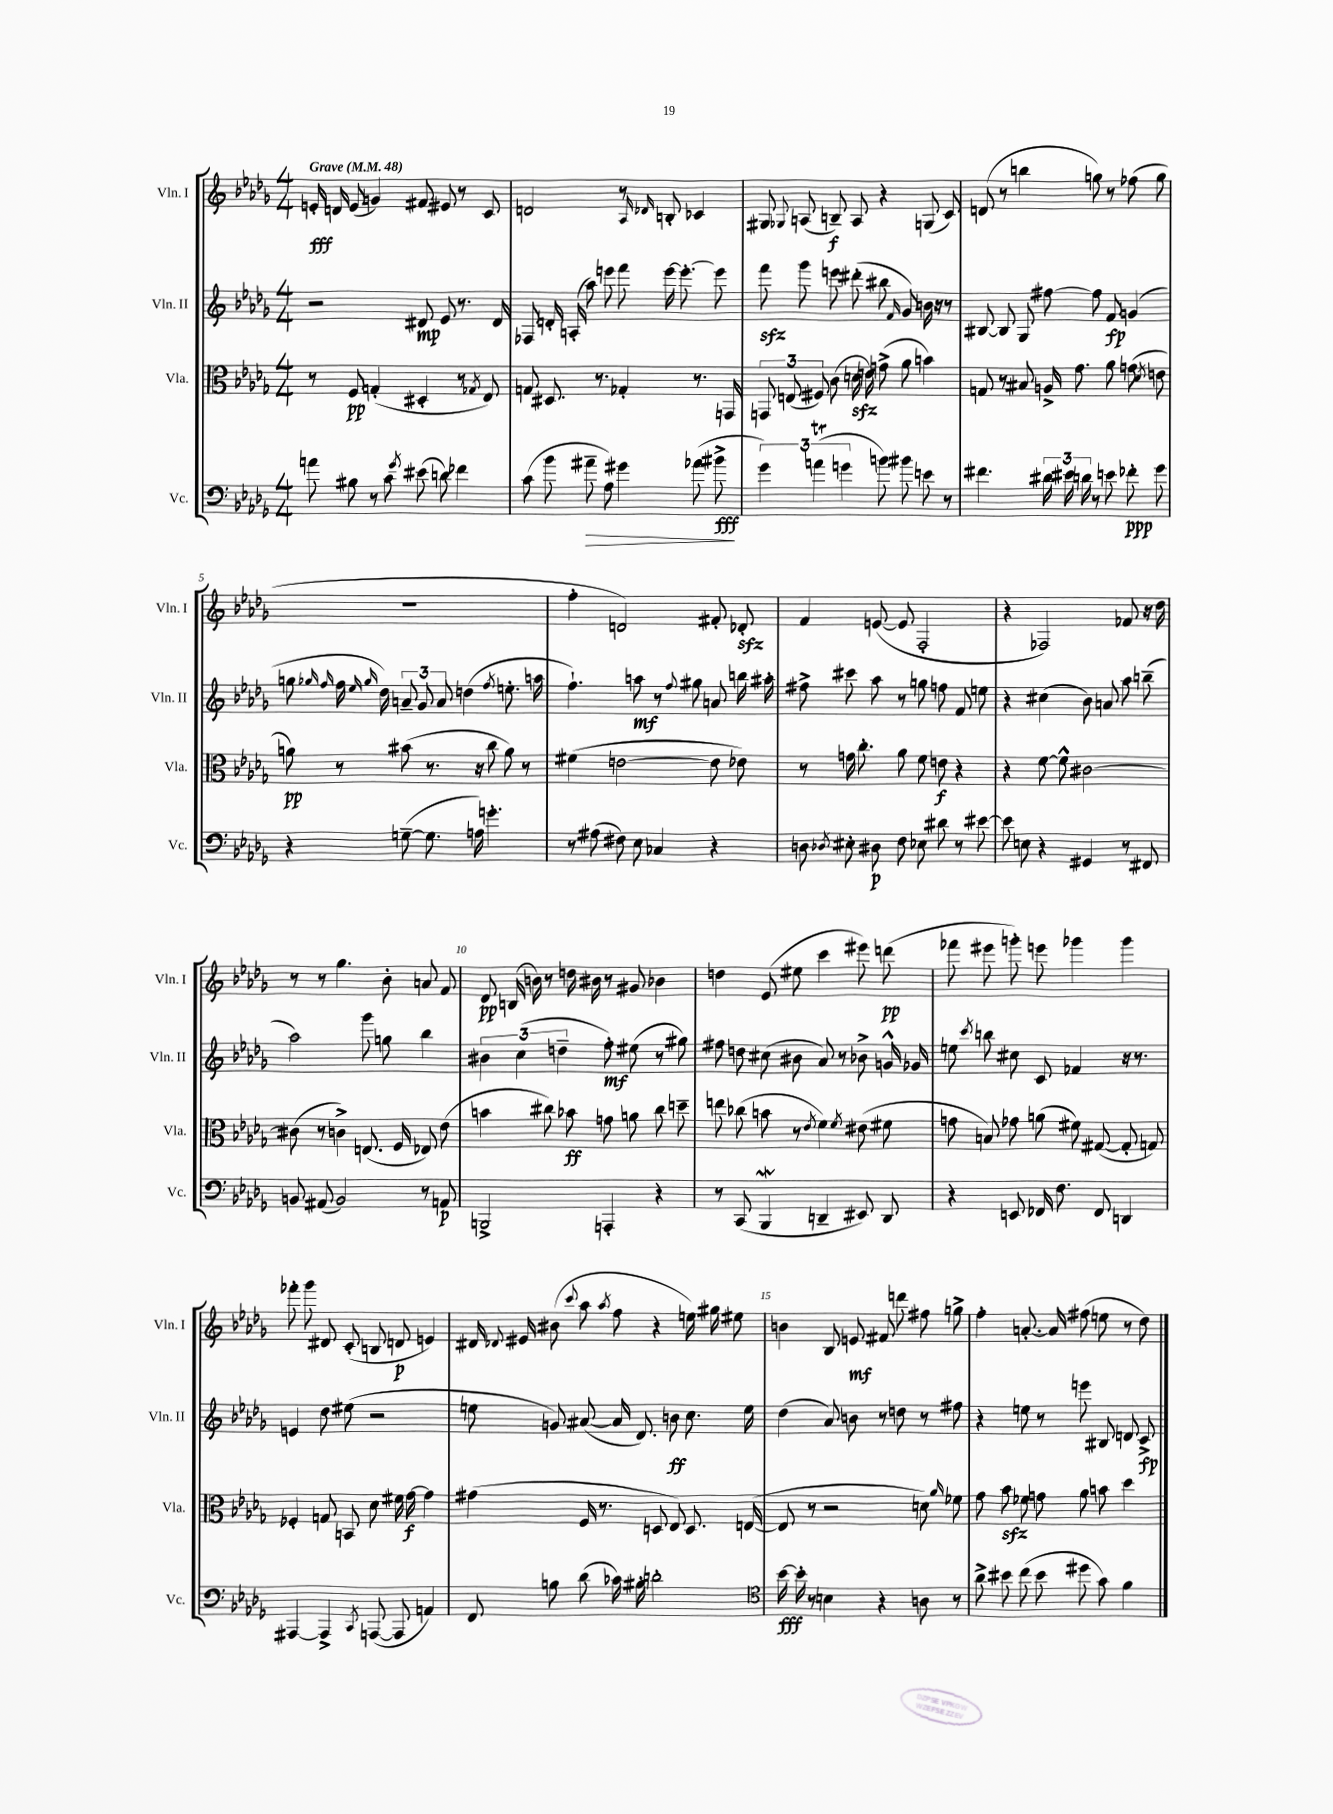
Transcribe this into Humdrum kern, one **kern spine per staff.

**kern	**kern	**kern	**kern
*staff4	*staff3	*staff2	*staff1
*clefF4	*clefC3	*clefG2	*clefG2
*k[b-e-a-d-g-]	*k[b-e-a-d-g-]	*k[b-e-a-d-g-]	*k[b-e-a-d-g-]
*M4/4	*M4/4	*M4/4	*M4/4
*MM48	*MM48	*MM48	*MM48
8a	8r	2r	16e'
.	.	.	16d
8B#	8F	.	(8e
8r	(4G'	.	4g)
8c	.	.	.
8qg-	.	.	.
(8e#	4D#'	8d#	8f#
8d)	.	8e-	8e#
4f-	8r	8.r	8r
.	8qG-	.	.
.	8E-)	.	8c
.	.	16d#	.
=	=	=	=
(8c	8G	8F-	2d
8b-	8.D#	16d'	.
.	.	(16A'	.
8a#~	.	8aa-)	.
.	8.r	.	.
8A-)	.	8eee	.
4g#	4G-'	8fff	8r
.	.	.	16qqA-
.	.	.	16qqd-
.	.	[16eee	8B'
.	.	8.eee'_	.
(8a-	8.r	.	4c-
8b#^	.	8eee]	.
.	16GG	.	.
=	=	=	=
6g-)	12GG	8fff	8G#
.	(12E	.	.
.	.	.	8qqG-
.	.	8ggg-	(8A
(6a	12F#)	.	.
.	(8c	8eee	8B~)
6g	.	.	.
.	16d	(8ddd#'	8A
.	16e)	.	.
8b)	(8g^	8bb#	4r
.	.	16qqf	.
8b#	8a-	8g-)	.
8e	4b)	16b	(8G
.	.	16r	.
8r	.	8r	8c)
=	=	=	=
4.f#	8G	[8B#	(8d
.	8r	8B#]	8r
.	8B#	8G-	4bb
24d#	16A^	[8ff#	.
24e#	.	.	.
.	8.g-	.	.
24d	.	.	.
8r	.	8ff#]	8gg)
8e	8a-	8f	8r
8f-'	(8g	(4g	(8ff-
.	8qd-	.	.
8g-	8e	.	8gg
=	=	=	=
4r	8a)	8gg	1r
.	.	16qqgg-	.
.	.	16qqff	.
.	8r	16ff	.
.	.	16qqee-	.
.	.	16qqgg-	.
.	.	16dd-)	.
([8G~	(8b#	12a~	.
.	.	12g-	.
8.G]	8.r	.	.
.	.	12a	.
.	.	(4dd	.
16A)	16r	.	.
4.g'	8cc	.	.
.	.	8qff	.
.	8a)	8.ee'	.
.	8r	.	.
.	.	16aa	.
=	=	=	=
8r	(4f#	4.ff`)	4ff'
(8A#	.	.	.
8F#)	[2e	.	2d)
8E-	.	8aa	.
4C-	.	8r	.
.	.	8qqff	.
.	.	8gg#	.
4r	8e]	8a	8f#'
.	8e-)	16bb	8d-'
.	.	16aa#'	.
=	=	=	=
8D	8r	8ff#^	4f
8qD-	.	.	.
8E#'	16g	8ccc#	.
.	8.cc'	.	.
8D#	.	8aa-	([8e
8F	8a-	8r	8e]
8E-	8f	8gg	2F'
8d#	8e	8ff	.
8r	4r	8f	.
[8e#	.	8ee	.
=	=	=	=
8e#]	4r	4r	4r
8E	.	.	.
4r	[8f	(4cc#	2F-)
.	8f^^]	.	.
4GG#	[2c#	8b-)	.
.	.	8a	.
8r	.	8aa-	8f-
8FF#	.	(8bb~	16r
.	.	.	16dd-
=	=	=	=
8BB	(8c#]	2aa-)	8r
(8AA#	8r	.	8r
2BB)	4c^)	.	4.gg-
.	(8.E	8ggg-	.
.	.	8gg	8b-'
.	16F	.	.
8r	8E-)	4bb-	8a
8AA	(8e-	.	8f
=	=	=	=
2BBB^	4b	6b#	8d-
.	.	.	(16B
.	.	(6cc	.
.	.	.	16b)
.	8cc#)	.	8r
.	.	6dd~	.
.	8b-	.	16dd
.	.	.	16b#
4AAA'	8g	8ff')	8r
.	8a	(8ee#	8g#
4r	8cc#	8r	4b-
.	8dd~	8gg#)	.
=	=	=	=
8r	8ee	8ff#	4dd
(8CC	(8cc-	8dd	.
4BBB-	8b	(8cc#	(8e-
.	8r	8b#	8ee#
.	8qe-	.	.
4DD~	4f)	8a-)	4ccc
.	.	8r	.
.	8qf	.	.
8EE#)	(8e#	8b-^	8eee#)
8DD	8f#	16g^^	(8ddd
.	.	16g-	.
=	=	=	=
4r	8g	8ee	8fff-
.	.	8qccc	.
.	8B)	8bb	8eee#
8EE	8g-	8cc#	8ggg')
16FF-	(8a	8c	8eee
8.F	.	.	.
.	8f#)	4f-	4ggg-
8FF-	([8G#	.	.
4DD	8G#']	16r	4ggg-
.	.	8.r	.
.	8G)	.	.
=	=	=	=
[4AAA#	4F-'	4e	8fff-'
.	.	.	8ggg-
4AAA#^]	8G	8dd-	8d#
.	8BB	(8ee#	(8c'
8qCC	.	.	.
([8AAA	8d-	2r	8B
8AAA]	16f#	.	8d
.	[16g-	.	.
4AA)	4g-]	.	4e)
=	=	=	=
8FF	(4g#	8ee	16d#
.	.	.	8qqd-
.	.	.	16e#
8B	.	8g)	(8b#
.	.	.	8qqccc
(8d-	16F	([8a#	8aa-
.	8.r	.	.
.	.	.	8qaa-
16c-)	.	16a#]	8ff
16B#'	.	8.d-)	.
2d'	8D	.	4r
.	8E-)	8b	.
.	8.D	8.cc	16ee)
.	.	.	16gg#
.	.	.	8ee#
.	([16E	16ee	.
=	=	=	=
*clefC4	*	*	*
[16b-	8E]	(4dd-	4b
16b-']	.	.	.
8r	8r	.	.
4B	2r	8a-)	8B-
.	.	8b	8e
4r	.	8r	8f#
.	.	8dd	8ddd
8A	8d)	8r	8ff#
.	16qqa-	.	.
8r	8f-	8ff#	8gg^
=	=	=	=
8a-^	8g-	4r	4ff'
8b#	8b-	.	.
(8cc	8f-	8ee	[8.a'
8b#	8g	8r	.
.	.	.	16a]
8dd#	8a-	8eee	(8ff#
8g-)	8b	8B#	8ee
4f	4dd-	8d	8r
.	.	8c^	8dd-)
==	==	==	==
*-	*-	*-	*-
